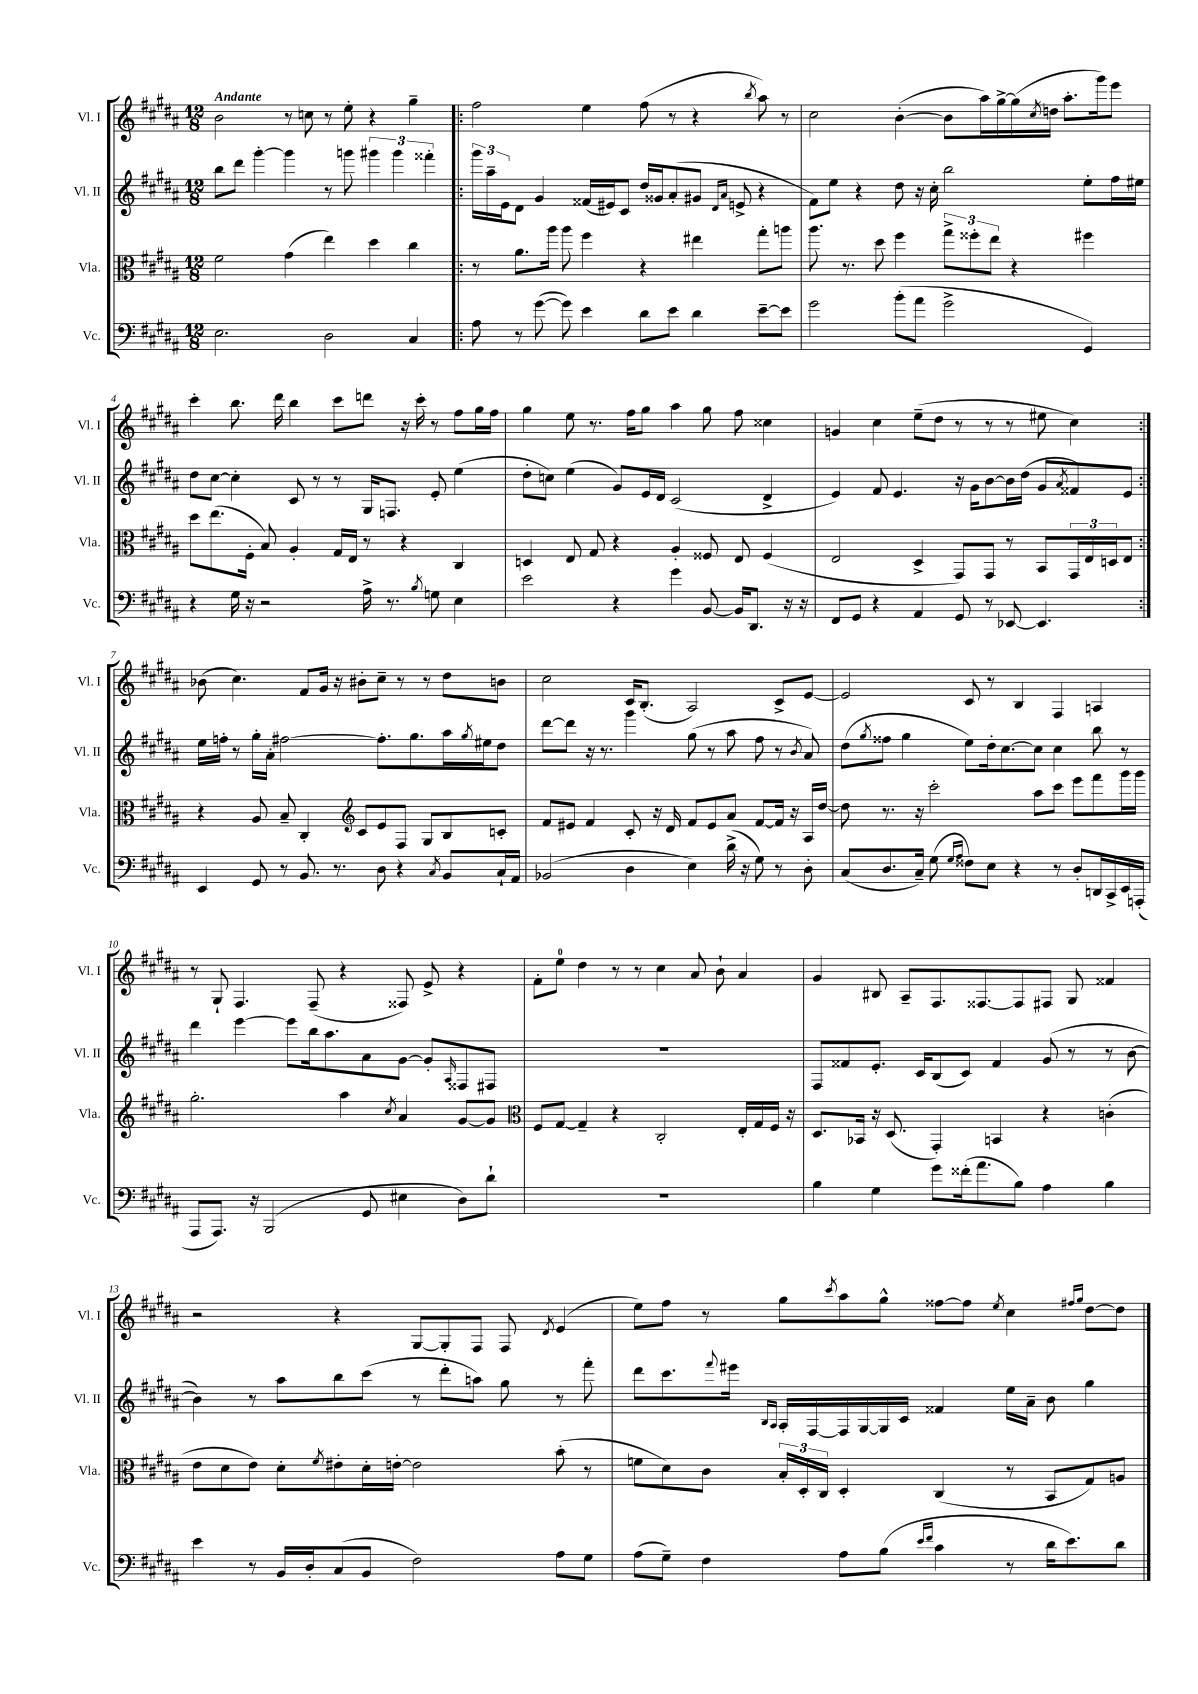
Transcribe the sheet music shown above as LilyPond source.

<<
\new StaffGroup <<
\new Staff = "s0" \with { instrumentName = "Vl. I" shortInstrumentName = "Vl. I" } {
    \clef treble \key b \major \numericTimeSignature \time 12/8 \tempo "Andante"
    b'2 r8 c''8 r8 e''8-. r4 gis''4-- |
    \repeat volta 2 { fis''2 e''4 fis''8( r8 r4 \acciaccatura { b''8 } ais''8) r8 |
    cis''2 b'4~-.( b'8 ais''16) gis''16~-> gis''16( \acciaccatura { cis''8 } d''16 ais''8.-. gis'''16) e'''8 |
    cis'''4-. b''8. dis'''16 b''4 cis'''8 d'''8 r16 cis'''16-. r8 fis''8 gis''16 fis''16 |
    gis''4 e''8 r8. fis''16 gis''8 ais''4 gis''8 fis''8 cisis''4 |
    g'4 cis''4 e''8--( dis''8 r8 r8 r8 eis''8 cis''4) | }
    bes'8( cis''4.) fis'8 gis'16 r16 bis'8-. cis''8-- r8 r8 dis''8 b'8 |
    cis''2 cis'16 b8.-.( ais2) cis'8-> e'8~ |
    e'2 cis'8 r8 b4 fis4 a4 |
    r8 gis8-! fis4. fis8--( r4 fisis8) e'8-> r4 |
    fis'8-. e''8-0 dis''4 r8 r8 cis''4 ais'8 b'8-! ais'4 |
    gis'4 bis8 ais8-- fis8. fisis8.~ fisis8 fis8 gis8 fisis'4 |
    r2 r4 gis8~ gis8-. fis8 fis8 \acciaccatura { dis'8 } e'4( |
    e''8) fis''8 r8 gis''8 \acciaccatura { cis'''8 } ais''8 gis''8-^ fisis''8~ fisis''8 \acciaccatura { e''8 } cis''4 \grace { fis''16 gis''16 } dis''8~ dis''8 \bar "|." |
}
\new Staff = "s1" \with { instrumentName = "Vl. II" shortInstrumentName = "Vl. II" } {
    \clef treble \key b \major \numericTimeSignature \time 12/8
    b''8 dis'''8 gis'''4~-. gis'''4 r8 g'''8 \tuplet 3/2 { gis'''4 gis'''4 fisis'''4-. } |
    \repeat volta 2 { \tuplet 3/2 { gis'''16 ais''16-- e'16 } dis'8 gis'4 fisis'16( eis'16) cis'8 dis''16 gisis'16 ais'8-.( gis'8 \grace { dis'16 ais'16 } e'8-> r4 |
    fis'8) e''8 r4 dis''8 r16 cis''16-. b''2 e''8-. fis''16 eis''16 |
    dis''8 cis''8~ cis''4-. cis'8 r8 r8 gis16 f8. e'8-. e''4( |
    dis''8-. c''8) e''4( gis'8) e'16 dis'16 cis'2( dis'4-> |
    e'4) fis'8 e'4. r16 gis'16 b'8~ b'16 dis''16( gis'8 \acciaccatura { ais'8 } fisis'8) e'8 | }
    e''16 f''16-. r8 gis''16-. ais'16-. fis''2~ fis''8.-. gis''8. ais''16 \acciaccatura { gis''8 } eis''16 dis''8 |
    dis'''8~ dis'''8 r16 r8. gis'''4 gis''8( r8 ais''8 fis''8 r8 \acciaccatura { b'8 } ais'8) |
    dis''8( \acciaccatura { gis''8 } fisis''8 gis''4 e''8) dis''16-. cis''8.~ cis''8 cis''4 b''8 r8 |
    dis'''4 e'''4~ e'''8 b''16 ais''8. ais'8 gis'8~ gis'8-. \grace { ais16 } fisis8 fis8 |
    R1. |
    fis8 fisis'8 e'8.-. cis'16 b8( cis'8) fisis'4 gis'8( r8 r8 b'8~ |
    b'4) r8 ais''8 b''8 cis'''8( r8 dis'''8-. a''8) gis''8 r8 fis'''8-. |
    dis'''8 cis'''8. \appoggiatura { fis'''8 } eis'''16 \grace { b16 ais16 } ais16-. fis16~ fis16 gis16~ gis16 cis'16 fisis'4 e''16 ais'16-- b'8 gis''4 \bar "|." |
}
\new Staff = "s2" \with { instrumentName = "Vla." shortInstrumentName = "Vla." } {
    \clef alto \key b \major \numericTimeSignature \time 12/8
    fis'2 gis'4( e''4) dis''4 cis''4 |
    \repeat volta 2 { r8 ais'8. ais''16 ais''8 fis''4 r4 eis''4 gis''8-. a''8 |
    ais''8. r8. dis''8 fis''4 \tuplet 3/2 { gis''8-> fisis''8-. e''8 } r4 fis''4 |
    dis''8 e''8.( fis16-. b8) ais4-. gis16 e16 r8 r4 cis4 |
    d4 e8 gis8 r4 ais4-. fisis8 e8 fisis4( |
    e2 dis4-> gis,8) gis,8 r8 b,8 \tuplet 3/2 { gis,16 e16 d16 } e8 | }
    r4 ais8 b8-- cis4-. \clef treble cis'8 e'8 fis8 gis8 b8 c'8-. |
    fis'8 eis'8 fis'4 cis'8-. r16 dis'16 fis'8 eis'8 ais'8 fis'8~ fis'16 r16 ais16 dis''16~ |
    dis''8 r8. r16 cis'''2-. ais''8 cis'''8 e'''8 fis'''8 gis'''16 gis'''16 |
    gis''2.-. ais''4 \acciaccatura { cis''8 } ais'4 gis'8~ gis'8 |
    \clef alto fis8 gis8~ gis4-- r4 cis2-. e16-. gis16 fis16 r16 |
    dis8. bes,16 r16 dis8.( gis,4-.) b,4 r4 c'4-.( |
    e'8 dis'8 e'8) dis'8-. \acciaccatura { fis'8 } eis'8-. dis'16-. e'16~-. e'2 b'8-.( r8 |
    f'8 dis'8) cis'8 \tuplet 3/2 { b16-. dis16-. cis16 } dis4-. cis4( r8 b,8 gis8) a8 \bar "|." |
}
\new Staff = "s3" \with { instrumentName = "Vc." shortInstrumentName = "Vc." } {
    \clef bass \key b \major \numericTimeSignature \time 12/8
    e2. dis2 cis4 |
    \repeat volta 2 { ais8 r8 gis'8~( gis'8) e'4 dis'8 e'8 dis'4 e'8~-- e'8 |
    gis'2 b'8-.( ais'8 gis'2-> gis,4) |
    r4 gis16 r16 r2 ais16-> r8. \acciaccatura { b8 } g8 e4 |
    e'2 r4 gis'4 b,8~ b,16 dis,8. r16 r16 |
    fis,8 gis,8 r4 ais,4 gis,8 r8 ees,8~ ees,4. | }
    e,4 gis,8 r8 b,8. r8. dis8 r4 \acciaccatura { cis8 } b,8 cis16-! ais,16 |
    bes,2( dis4 e4) dis'16->( r16 gis8) r8 dis8-. |
    cis8( dis8. cis16--) gis8( \grace { gis16 ais16 } fisis8) e8 r4 r8 dis8-. d,16 cis,16-> e,16 a,,16-.( |
    ais,,8 ais,,8.) r16 b,,2( gis,8 eis4 dis8) dis'8-! |
    R1. |
    b4 gis4 gis'8 fisis'16-.( ais'8. b8) ais4 b4 |
    e'4 r8 b,16 dis16-. cis8( b,8 fis2) ais8 gis8 |
    ais8( gis8--) fis4 ais8 b8( \grace { e'16 fis'16 } cis'4 r8 dis'16 e'8.) dis'8 \bar "|." |
}
>>
>>
